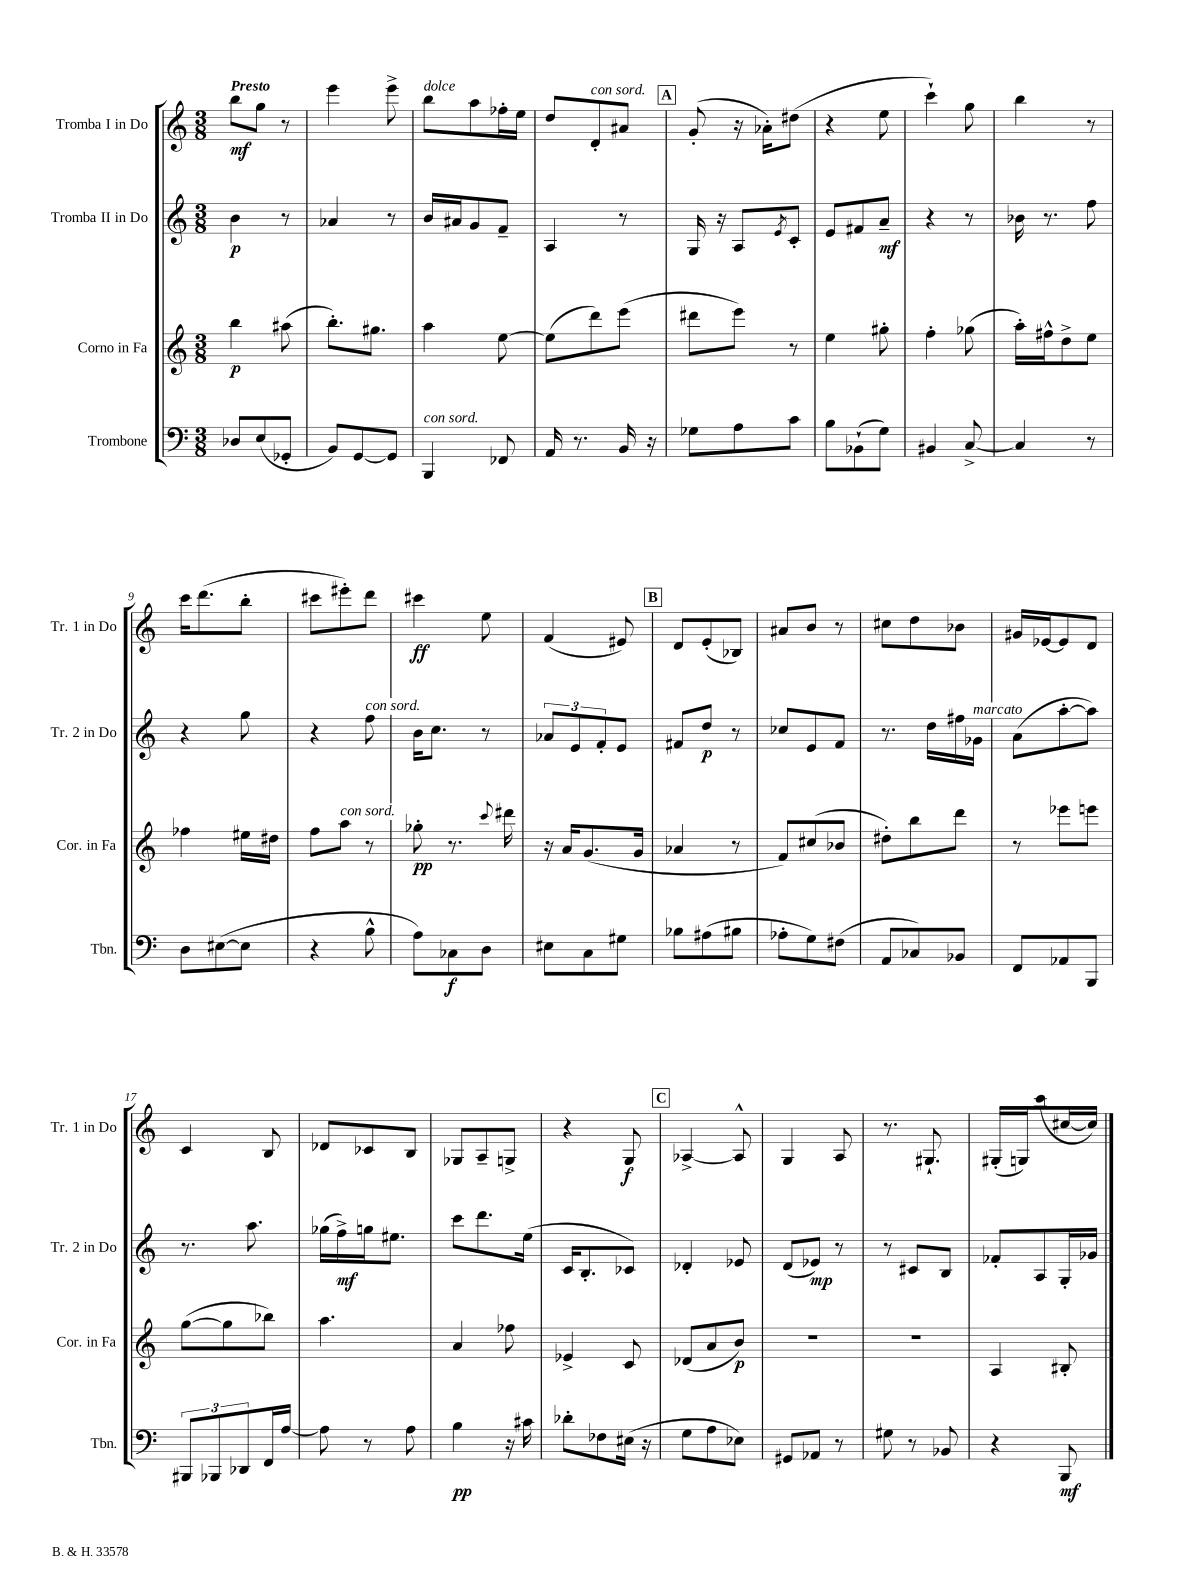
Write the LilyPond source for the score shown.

<<
\new StaffGroup <<
\new Staff = "s0" \with { instrumentName = "Tromba I in Do" shortInstrumentName = "Tr. 1 in Do" } {
    \clef treble \key c \major \numericTimeSignature \time 3/8 \tempo "Presto"
    b''8\mf g''8 r8 |
    e'''4 e'''8-> |
    b''8^\markup { \italic "dolce" } a''8 fes''16-. e''16 |
    d''8 d'8-.^\markup { \italic "con sord." } ais'8 |
    \mark \markup { \box "A" } g'8-.( r16 aes'16-.) dis''8( |
    r4 e''8 |
    c'''4-!) g''8 |
    b''4 r8 |
    c'''16 d'''8.( b''8-. |
    cis'''8 eis'''8-.) d'''8 |
    cis'''4\ff e''8 |
    f'4( eis'8) |
    \mark \markup { \box "B" } d'8 e'8-.( bes8) |
    ais'8 b'8 r8 |
    cis''8 d''8 bes'8 |
    gis'16 ees'16~ ees'8 d'8 |
    c'4 b8 |
    des'8 ces'8 b8 |
    ges8 a8-- g8-> |
    r4 g8\f |
    \mark \markup { \box "C" } aes4~-> aes8-^ |
    g4 a8 |
    r8. gis8.-! |
    gis16-.( g16) c'''8( cis''16~ cis''16) \bar "|." |
}
\new Staff = "s1" \with { instrumentName = "Tromba II in Do" shortInstrumentName = "Tr. 2 in Do" } {
    \clef treble \key c \major \numericTimeSignature \time 3/8
    b'4\p r8 |
    aes'4 r8 |
    b'16 ais'16 g'8 f'8-- |
    a4 r8 |
    \mark \markup { \box "A" } g16 r16 a8 \acciaccatura { e'8 } c'8-. |
    e'8 fis'8 a'8--\mf |
    r4 r8 |
    bes'16 r8. f''8 |
    r4 g''8 |
    r4 f''8^\markup { \italic "con sord." } |
    b'16 c''8. r8 |
    \tuplet 3/2 { aes'8 e'8 f'8-. } e'8 |
    \mark \markup { \box "B" } fis'8 d''8\p r8 |
    ces''8 e'8 f'8 |
    r8. d''16 fis''16 ges'16^\markup { \italic "marcato" } |
    a'8( a''8~-. a''8) |
    r8. a''8. |
    ges''16( f''16->\mf) g''16 eis''8. |
    c'''8 d'''8. e''16( |
    c'16 b8.-. ces'8) |
    \mark \markup { \box "C" } des'4-. ees'8 |
    d'8( ees'8\mp) r8 |
    r8 cis'8 b8 |
    fes'8-. a8 g16-. ges'16 \bar "|." |
}
\new Staff = "s2" \with { instrumentName = "Corno in Fa" shortInstrumentName = "Cor. in Fa" } {
    \clef treble \key c \major \numericTimeSignature \time 3/8
    b''4\p ais''8( |
    b''8.-.) gis''8. |
    a''4 e''8~ |
    e''8( d'''8) e'''8( |
    \mark \markup { \box "A" } dis'''8 e'''8) r8 |
    e''4 gis''8-. |
    f''4-. ges''8( |
    a''16-.) fis''16-^ d''8-> e''8 |
    fes''4 eis''16 dis''16 |
    f''8 a''8^\markup { \italic "con sord." } r8 |
    ges''8-.\pp r8. \appoggiatura { c'''8 } dis'''16 |
    r16 a'16 g'8.( g'16 |
    \mark \markup { \box "B" } aes'4 r8 |
    f'8) cis''8( bes'8 |
    dis''8-.) b''8 d'''8 |
    r8 ees'''8 e'''8 |
    g''8~( g''8 bes''8) |
    a''4. |
    a'4 fes''8 |
    ees'4-> c'8 |
    \mark \markup { \box "C" } des'8( a'8 b'8\p) |
    R4. |
    R4. |
    a4 bis8-. \bar "|." |
}
\new Staff = "s3" \with { instrumentName = "Trombone" shortInstrumentName = "Tbn." } {
    \clef bass \key c \major \numericTimeSignature \time 3/8
    des8 e8( ges,8-. |
    b,8) g,8~ g,8 |
    b,,4^\markup { \italic "con sord." } fes,8 |
    a,16 r8. b,16 r16 |
    \mark \markup { \box "A" } ges8 a8 c'8 |
    b8 bes,8-!( g8) |
    bis,4 c8~-> |
    c4 r8 |
    d8 eis8~( eis8 |
    r4 b8-^ |
    a8) ces8\f d8 |
    eis8 c8 gis8 |
    \mark \markup { \box "B" } bes8 ais8( bis8 |
    aes8-. g8) fis8( |
    a,8 ces8) bes,8 |
    f,8 aes,8 b,,8 |
    \tuplet 3/2 { bis,,8 bes,,8 des,8 } f,16 a16~ |
    a8 r8 a8 |
    b4\pp r16 cis'16 |
    des'8-. fes8 eis16( r16 |
    \mark \markup { \box "C" } g8 a8 ees8) |
    gis,8 aes,8 r8 |
    gis8 r8 bes,8 |
    r4 b,,8\mf \bar "|." |
}
>>
>>
